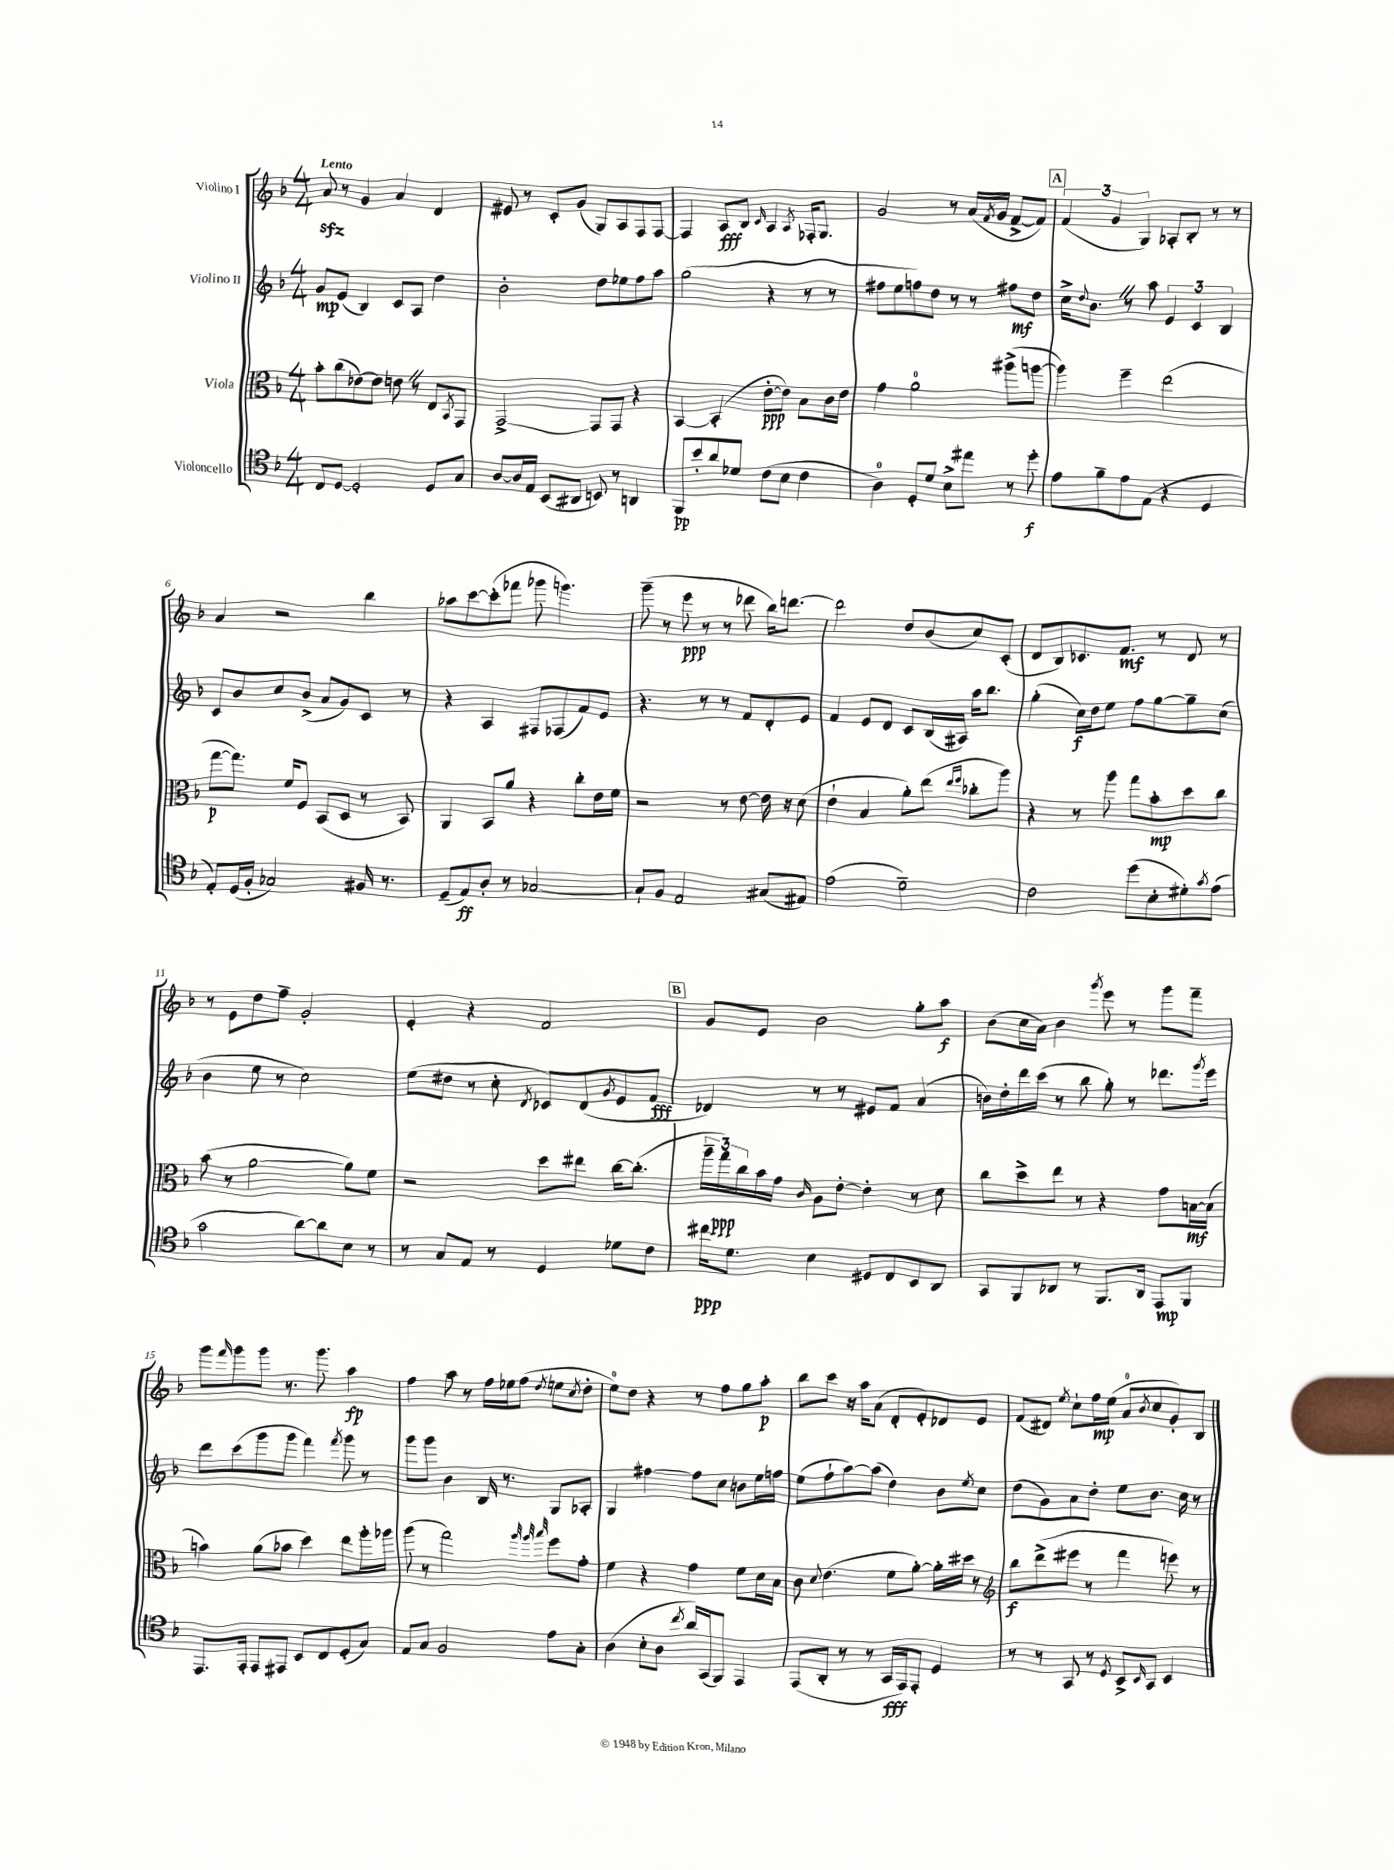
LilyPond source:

<<
\new StaffGroup <<
\new Staff = "s0" \with { instrumentName = "Violino I" } {
    \clef treble \key f \major \numericTimeSignature \time 4/4 \tempo "Lento"
    a'8\sfz r8 g'4 a'4 d'4 |
    eis'8 r8 c'8-. g'8( g8) a8 f8 f8~ |
    f4 a8\fff bes8 \grace { c'16 } a4 \acciaccatura { a8 } fes16-. g8. |
    g'2 r8 a'16( \acciaccatura { f'8 } g'16 f'8~-> f'8) |
    \mark \markup { \box "A" } \tuplet 3/2 { f'4( g'4 g4) } aes8-. bes8-. r8 r8 |
    a'4 r2 bes''4 |
    aes''8 c'''8~ c'''8-.( fes'''8 ges'''8 g'''4.) |
    g'''8--( r8 e'''8\ppp r8 r8 des'''8 bes''16) d'''8.~ |
    d'''2 d''8 bes'8( c''8) c'8-.( |
    d'8 bes8) ces'8. f'8.\mf r8 d'8 r8 |
    r8 e'8 d''8 f''8-- g'2-. |
    e'4-. r4 f'2 |
    \mark \markup { \box "B" } g'8 e'8 bes'2 g''8-. a''8\f |
    bes'8( c''16 a'16) bes'4 \acciaccatura { g'''8 } e'''8 r8 g'''8 f'''8-- |
    g'''8 \grace { f'''16 } g'''8 g'''8 r8. g'''8. a''4\fp |
    f''4 a''8 r8 f''16 ees''16 f''8( \acciaccatura { d''8 } e''8 \acciaccatura { c''8 } d''8-. |
    e''8-0) d''8 r4 r8 f''8 g''8 a''8-.\p |
    bes''8 c'''8 r16 a''16 a'8( d'8-. e'8-.) des'8 e'8 |
    f'8( dis'8) \acciaccatura { e''8 } c''8-! f''16\mp e''16( a'8-0 \acciaccatura { bes'8 } c''8 g'8-.) bes8 \bar "|." |
}
\new Staff = "s1" \with { instrumentName = "Violino II" } {
    \clef treble \key f \major \numericTimeSignature \time 4/4
    g'8\mp e'8( bes4) c'8 a8 d''4 |
    bes'2-. d''8 ees''8 f''8 a''8 |
    g''2( r4 r8 r8 |
    fis''8 e''8 f''8) d''8 r8 r8 fis''8\mf d''8 |
    \mark \markup { \box "A" } c''16-> \appoggiatura { d''8 } bes'8. \once \override BreathingSign.text = \markup { \musicglyph "scripts.caesura.straight" } \breathe r8 a''8 \tuplet 3/2 { e'4 c'4 bes4 } |
    c'8 bes'8 c''8 bes'8->( a'8 g'8) c'8 r8 |
    r4 a4 fis8 fes8( f'8) e'8 |
    r4. r8 r8 f'8 d'8-. e'8 |
    f'4 e'8 d'8 c'8 bes16( ais16) a''16 bes''8. |
    g''4-.( c''16\f) d''16 e''8 f''8 g''8~ g''8-- c''8( |
    bes'4 e''8 r8 c''2) |
    e''8( dis''8 r8 c''8-. \acciaccatura { d'8 } ces'8) d'8( \acciaccatura { g'8 } e'8 f'8\fff |
    \mark \markup { \box "B" } des'4) r8 r8 eis'8 f'8 a'4( |
    b'16) d''16-. d'''16 c'''16( r8 bes''8 g''8-.) r8 des'''8. \acciaccatura { g'''8 } e'''16 |
    d'''8 c'''8( g'''8 g'''8 f'''4) \acciaccatura { f'''8 } g'''8 r8 |
    g'''8 g'''8 bes'4 bes16 r8. g8 aes8-. |
    g4 fis''4~ fis''8 c''8 b'8 e''16 f''16 |
    e''8( f''8-! a''8~) a''8( d''4) bes'8 \acciaccatura { e''8 } c''8 |
    d''8( g'8) a'8 d''8-. e''8 bes'8. c''16 r8 \bar "|." |
}
\new Staff = "s2" \with { instrumentName = "Viola" } {
    \clef alto \key f \major \numericTimeSignature \time 4/4
    bes'8-. c''8( ees'8~) ees'8 e'8 \once \override BreathingSign.text = \markup { \musicglyph "scripts.caesura.straight" } \breathe r8 e8 \acciaccatura { bes,8 } g,8 |
    g,2~-> g,8 g,8 r4 |
    bes,4~ bes,4-.( e'8~-.\ppp e'8) bes8 c'16 e'16 |
    g'4 a'2-0 ais''8->( a''8~ |
    \mark \markup { \box "A" } a''4) f''4-- e''2( |
    g''8~\p g''8.) f'16 f8 bes,8( d8 r8 bes,8) |
    a,4 bes,8 a'8 r4 c''8-. e'16 f'16 |
    r2 r8 e'8~ e'16 r16 d'8( |
    e'4-! bes4 a'8-.) e''8( \grace { e''16 f''16 } ces''8-. a''8) |
    r4 r8 a''8 g''8 bes'8-.\mp d''8 c''8 |
    bes'8( r8 a'2~ a'8) f'8 |
    r2 d''8 eis''8 c''16~ c''8.-.( |
    \mark \markup { \box "B" } \tuplet 3/2 { a''16-- g''16\ppp) c''16 } bes'16 g'16 \grace { c'16 } a8 e'8~-. e'4-. r8 d'8 |
    c''8 d''8-> e''8 r8 r4 g'8 b16~\mf b16( |
    b'4) a'8( bes'8 d''4) e''8 a''16-. aes''16 |
    a''8( r8 g''2) \grace { a''32 a''32 bes''32 } f''8 g'8-. |
    f'4 r4 g'4 f'8 d'16 bes16 |
    c'8 \appoggiatura { d'8 } e'4.( f'8 a'8~-.) a'16-. dis''16 r8 |
    \clef treble bes''8\f d'''8->( eis'''8 r8 f'''4 e'''8) r8 \bar "|." |
}
\new Staff = "s3" \with { instrumentName = "Violoncello" } {
    \clef tenor \key f \major \numericTimeSignature \time 4/4
    c8 d8~ d2-. d8 g8 |
    a8~ a16 e16 bes,8( ais,8 b,8) r8 a,4 |
    f,8\pp bes'8-. a'8 des'8 c'8( bes8 c'4 |
    a4-0) d8-. d'8 bes8-> eis''8 r8 d''8-.\f |
    \mark \markup { \box "A" } e'8 f'8-- e'8 e8( r4 d4 |
    e8-.) d16( f16-. ges2) fis16 r8. |
    d8--( e8\ff) a8-. r8 ges2~ |
    ges8-! f8 e2 gis8( eis8) |
    e'2( d'2--) |
    c'2 d''8( bes8-. dis'8-.) \acciaccatura { g'8 } e'8( |
    g'2 a'8~) a'8 bes8 r8 |
    r8 g8 e8 r8 d4 des'8 c'8 |
    \mark \markup { \box "B" } cis''16\ppp d'8. bes4 dis8 c8 bes,8 a,8 |
    g,8 f,8 aes,8 r8 f,8. aes,16 e,8\mp f,8 |
    e,8. e,16-. e,8 eis,8 bes,8 c8 d8-.( g8) |
    e8 g8 f2 e'8 g8-. |
    a4( bes8-. a8 \acciaccatura { c''8 } a'16) g,16( f,8) e,4 |
    e,8( a,8-. r8 r8 g,16\fff e,16) e,8-. d4 |
    r8 r8 g,8 r8 \acciaccatura { d8 } bes,8-> \grace { bes,16 } g,8 bes,4 \bar "|." |
}
>>
>>
